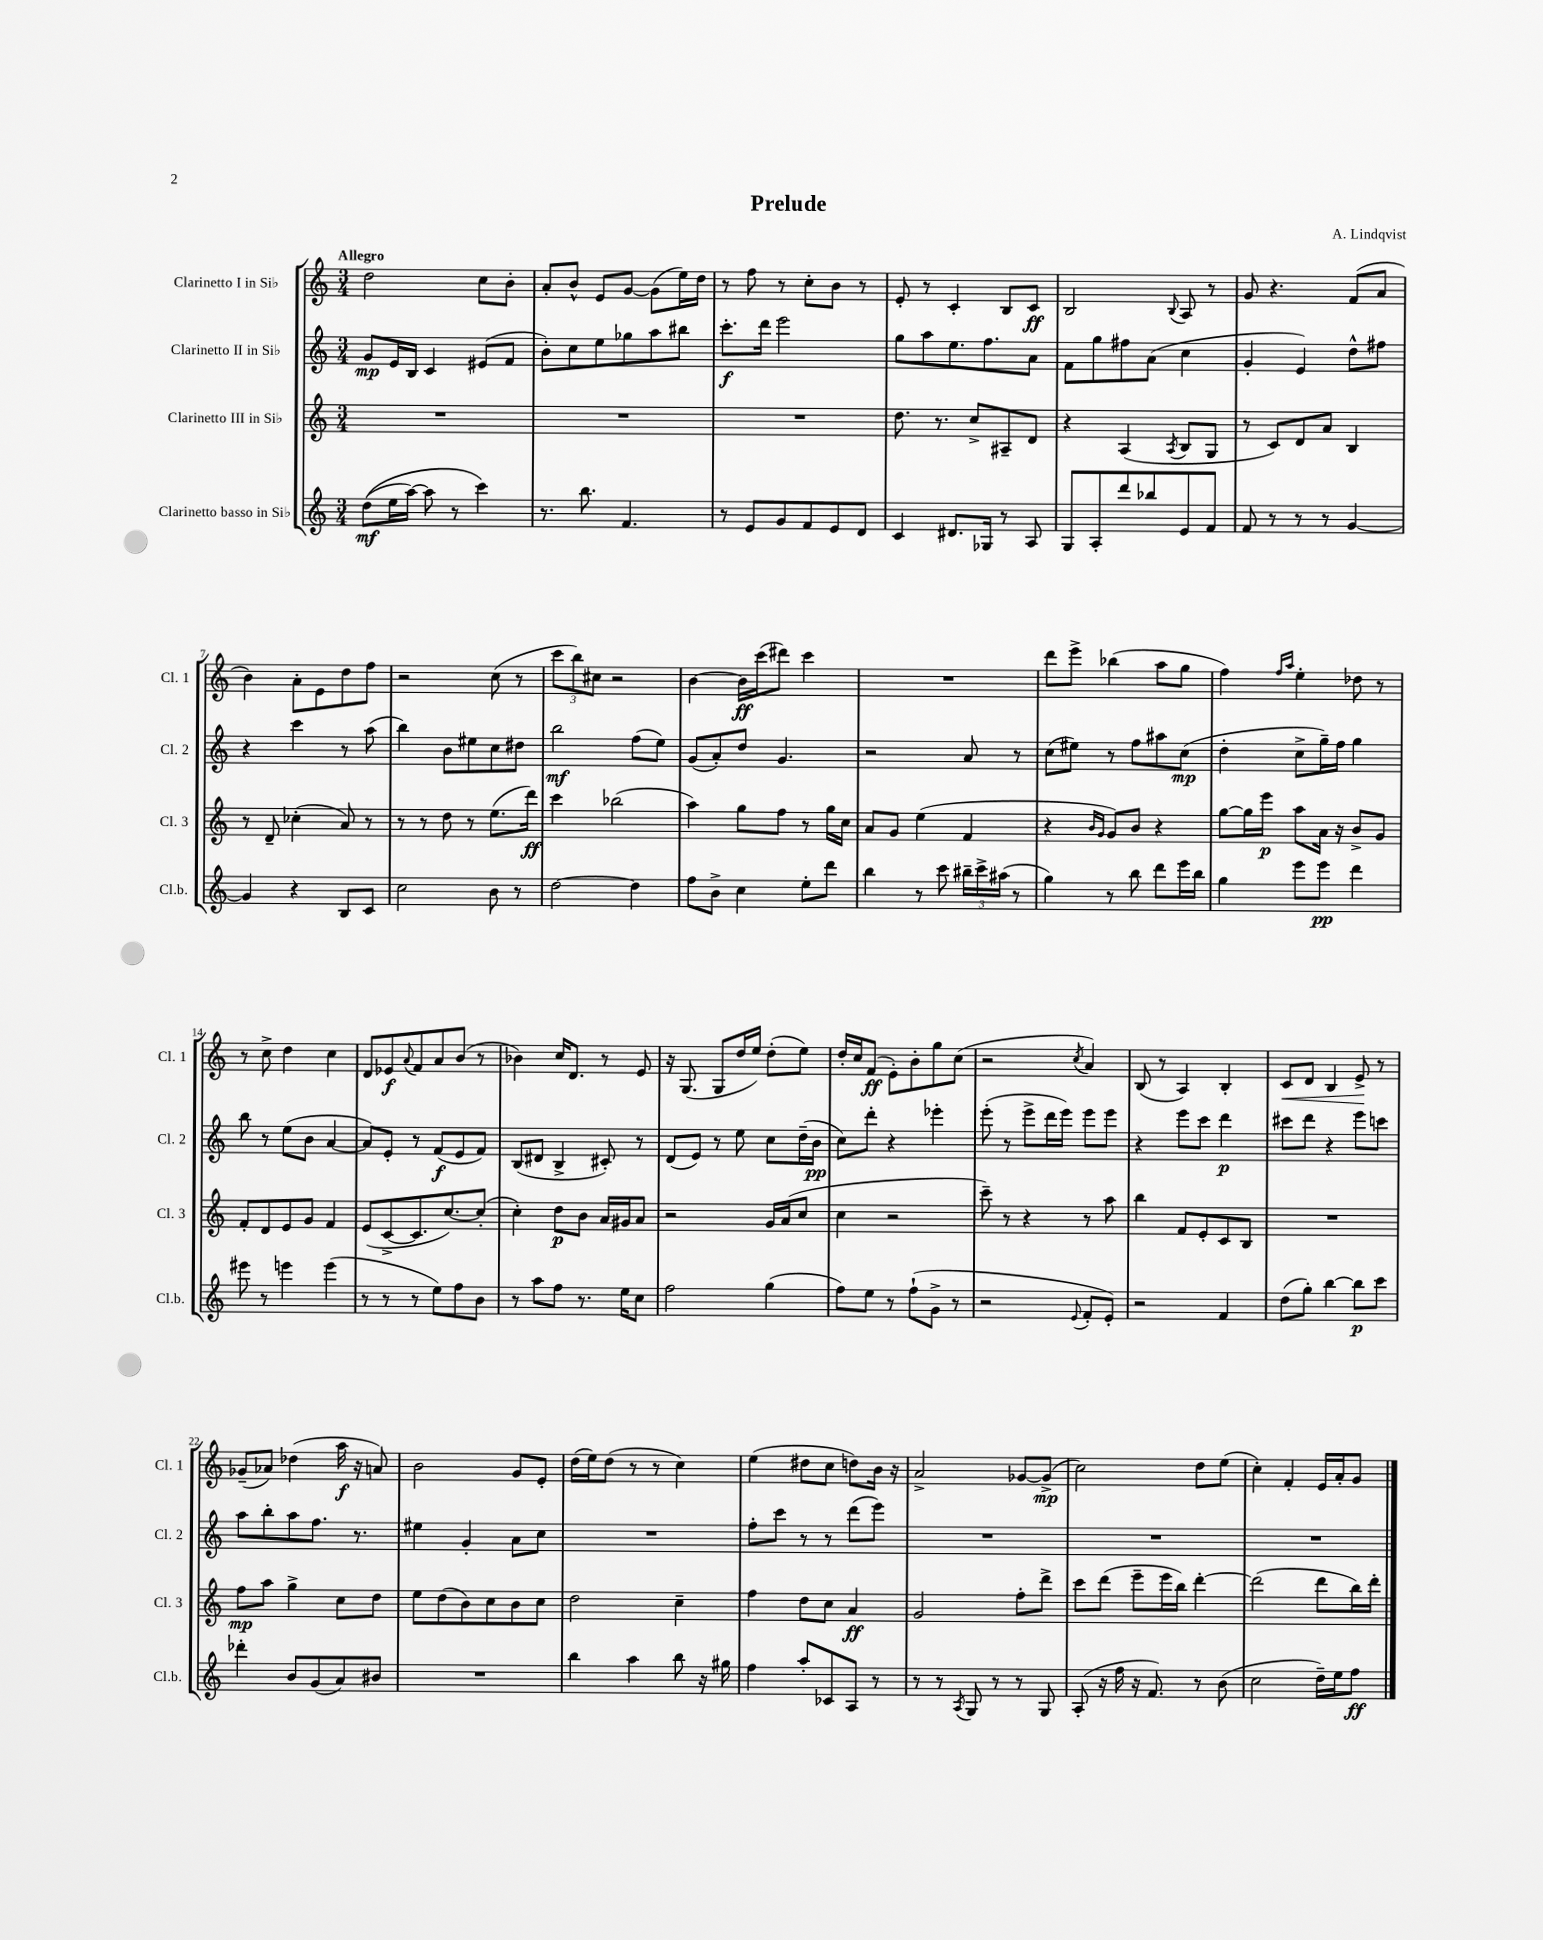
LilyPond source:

\header { title = "Prelude" composer = "A. Lindqvist" }
<<
\new StaffGroup <<
\new Staff = "s0" \with { instrumentName = "Clarinetto I in Sib" shortInstrumentName = "Cl. 1" } {
    \clef treble \key c \major \numericTimeSignature \time 3/4 \tempo "Allegro"
    d''2 c''8 b'8-. |
    a'8-. b'8-^ e'8 g'8~ g'8( e''16) d''16 |
    r8 f''8 r8 c''8-. b'8 r8 |
    e'8-. r8 c'4-. b8 c'8\ff |
    b2 \appoggiatura { b8 } a8 r8 |
    g'8 r4. f'8( a'8 |
    b'4) a'8-. e'8 d''8 f''8 |
    r2 c''8( r8 |
    \tuplet 3/2 { c'''8 b''8) cis''8 } r2 |
    b'4~ b'16\ff c'''16( dis'''8) c'''4 |
    R2. |
    d'''8 e'''8-> bes''4( a''8 g''8 |
    f''4) \grace { f''16 a''16 } e''4-. des''8 r8 |
    r8 c''8-> d''4 c''4 |
    d'8 ees'8\f \appoggiatura { a'8 } f'8 a'8 b'8( r8 |
    bes'4) c''16 d'8. r8 e'8 |
    r16 g8.( g8 d''16 e''16) d''8-.( e''8) |
    d''16-. c''16 f'8\ff( e'8-.) b'8-. g''8 c''8( |
    r2 \acciaccatura { c''8 } a'4) |
    b8( r8 a4) b4-. |
    c'8\< d'8 b4 e'8->\! r8 |
    ges'8--( aes'8) des''4( a''16\f r16 a'8) |
    b'2 g'8 e'8-. |
    d''16( e''16) d''8( r8 r8 c''4) |
    e''4( dis''8 c''8 d''8) b'16 r16 |
    a'2-> ges'8~ ges'8->\mp( |
    c''2) d''8 e''8( |
    c''4-.) f'4-. e'16 a'16-. g'8 \bar "|." |
}
\new Staff = "s1" \with { instrumentName = "Clarinetto II in Sib" shortInstrumentName = "Cl. 2" } {
    \clef treble \key c \major \numericTimeSignature \time 3/4
    g'8\mp e'16 b16 c'4 eis'8( f'8 |
    b'8-.) c''8 e''8 ges''8 a''8 bis''8 |
    c'''8.-.\f d'''16 e'''2 |
    g''8 a''8 e''8. f''8. a'8 |
    f'8 g''8 fis''8 a'8( c''4 |
    g'4-. e'4) d''8-^ fis''8 |
    r4 c'''4 r8 a''8( |
    b''4) b'8 eis''8 c''8 dis''8 |
    b''2\mf f''8( e''8) |
    g'8( a'8-.) d''8 g'4. |
    r2 a'8 r8 |
    c''8( eis''8) r8 f''8 ais''8 c''8\mp( |
    d''4-. c''8-> g''16--) f''16 g''4 |
    b''8 r8 e''8( b'8 a'4~ |
    a'8) e'8-. r8 f'8\f( e'8 f'8) |
    b8( dis'8 b4-> cis'8-.) r8 |
    d'8( e'8) r8 e''8 c''8 d''16--( b'16\pp |
    c''8) d'''8-. r4 ees'''4-. |
    e'''8-.( r8 e'''8-> d'''16 e'''16) e'''8 e'''8 |
    r4 e'''8 c'''8 d'''4\p |
    cis'''8 d'''8 r4 e'''8 c'''8 |
    a''8 b''8-. a''8 f''8. r8. |
    eis''4 g'4-. a'8 c''8 |
    R2. |
    f''8-. c'''8 r8 r8 d'''8( e'''8) |
    R2. |
    R2. |
    R2. \bar "|." |
}
\new Staff = "s2" \with { instrumentName = "Clarinetto III in Sib" shortInstrumentName = "Cl. 3" } {
    \clef treble \key c \major \numericTimeSignature \time 3/4
    R2. |
    R2. |
    R2. |
    d''8. r8. c''8-> ais8-- d'8 |
    r4 a4( \acciaccatura { a8 } b8 g8 |
    r8 c'8) d'8 a'8 b4 |
    r8 d'8-- ces''4-.( a'8) r8 |
    r8 r8 d''8 r8 e''8.( d'''16\ff) |
    c'''4 bes''2( |
    a''4) g''8 f''8 r8 g''16 c''16 |
    a'8 g'8 e''4( f'4 |
    r4 \grace { b'16 g'16 } g'8) b'8 r4 |
    g''8~ g''16 e'''16\p a''8 a'16 r16 b'8-> g'8 |
    f'8-. d'8 e'8 g'8 f'4 |
    e'8( c'8~-> c'8. c''8.~) c''8-.( |
    c''4-.) d''8\p b'8 a'16 gis'16 a'8 |
    r2 g'16 a'16( c''8 |
    c''4 r2 |
    c'''8--) r8 r4 r8 a''8 |
    b''4 f'8 e'8-. c'8 b8 |
    R2. |
    f''8\mp a''8 g''4-> c''8 d''8 |
    e''8 d''8( b'8) c''8 b'8 c''8 |
    d''2 c''4-- |
    f''4 d''8 c''8 a'4\ff |
    g'2 f''8-. d'''8-> |
    c'''8 d'''8( e'''8-- e'''16 b''16) d'''4~-. |
    d'''2( d'''8 b''16) d'''16-. \bar "|." |
}
\new Staff = "s3" \with { instrumentName = "Clarinetto basso in Sib" shortInstrumentName = "Cl.b." } {
    \clef treble \key c \major \numericTimeSignature \time 3/4
    d''8\mf(\( e''16 a''16~) a''8 r8 c'''4\) |
    r8. b''8. f'4. |
    r8 e'8 g'8 f'8 e'8 d'8 |
    c'4 dis'8. ges16 r8 a8 |
    g8 a8-. d'''8 bes''8 e'8 f'8 |
    f'8 r8 r8 r8 g'4~ |
    g'4 r4 b8 c'8 |
    c''2 b'8 r8 |
    d''2~ d''4 |
    f''8 b'8-> c''4 e''8-. d'''8 |
    b''4 r8 c'''8 \tuplet 3/2 { bis''16-- c'''16-> ais''16( } r8 |
    g''4) r8 b''8 d'''8 e'''16 b''16 |
    g''4 e'''8 e'''8\pp d'''4 |
    eis'''8 r8 e'''4 e'''4( |
    r8 r8 r8 e''8) f''8 b'8 |
    r8 a''8 f''8 r8. e''16 c''8 |
    f''2 g''4( |
    f''8) e''8 r8 f''8-!( g'8-> r8 |
    r2 \appoggiatura { e'8 } f'8-. e'8-.) |
    r2 f'4 |
    d''8( g''8-.) b''4~ b''8\p c'''8 |
    des'''4-. b'8 g'8( a'8) bis'8 |
    R2. |
    b''4 a''4 b''8 r16 gis''16 |
    f''4 a''8-. ces'8 a8 r8 |
    r8 r8 \acciaccatura { a8 } g8 r8 r8 g8 |
    a8-.( r16 f''16 r16 f'8.) r8 b'8( |
    c''2 d''16--) e''16 f''8\ff \bar "|." |
}
>>
>>
